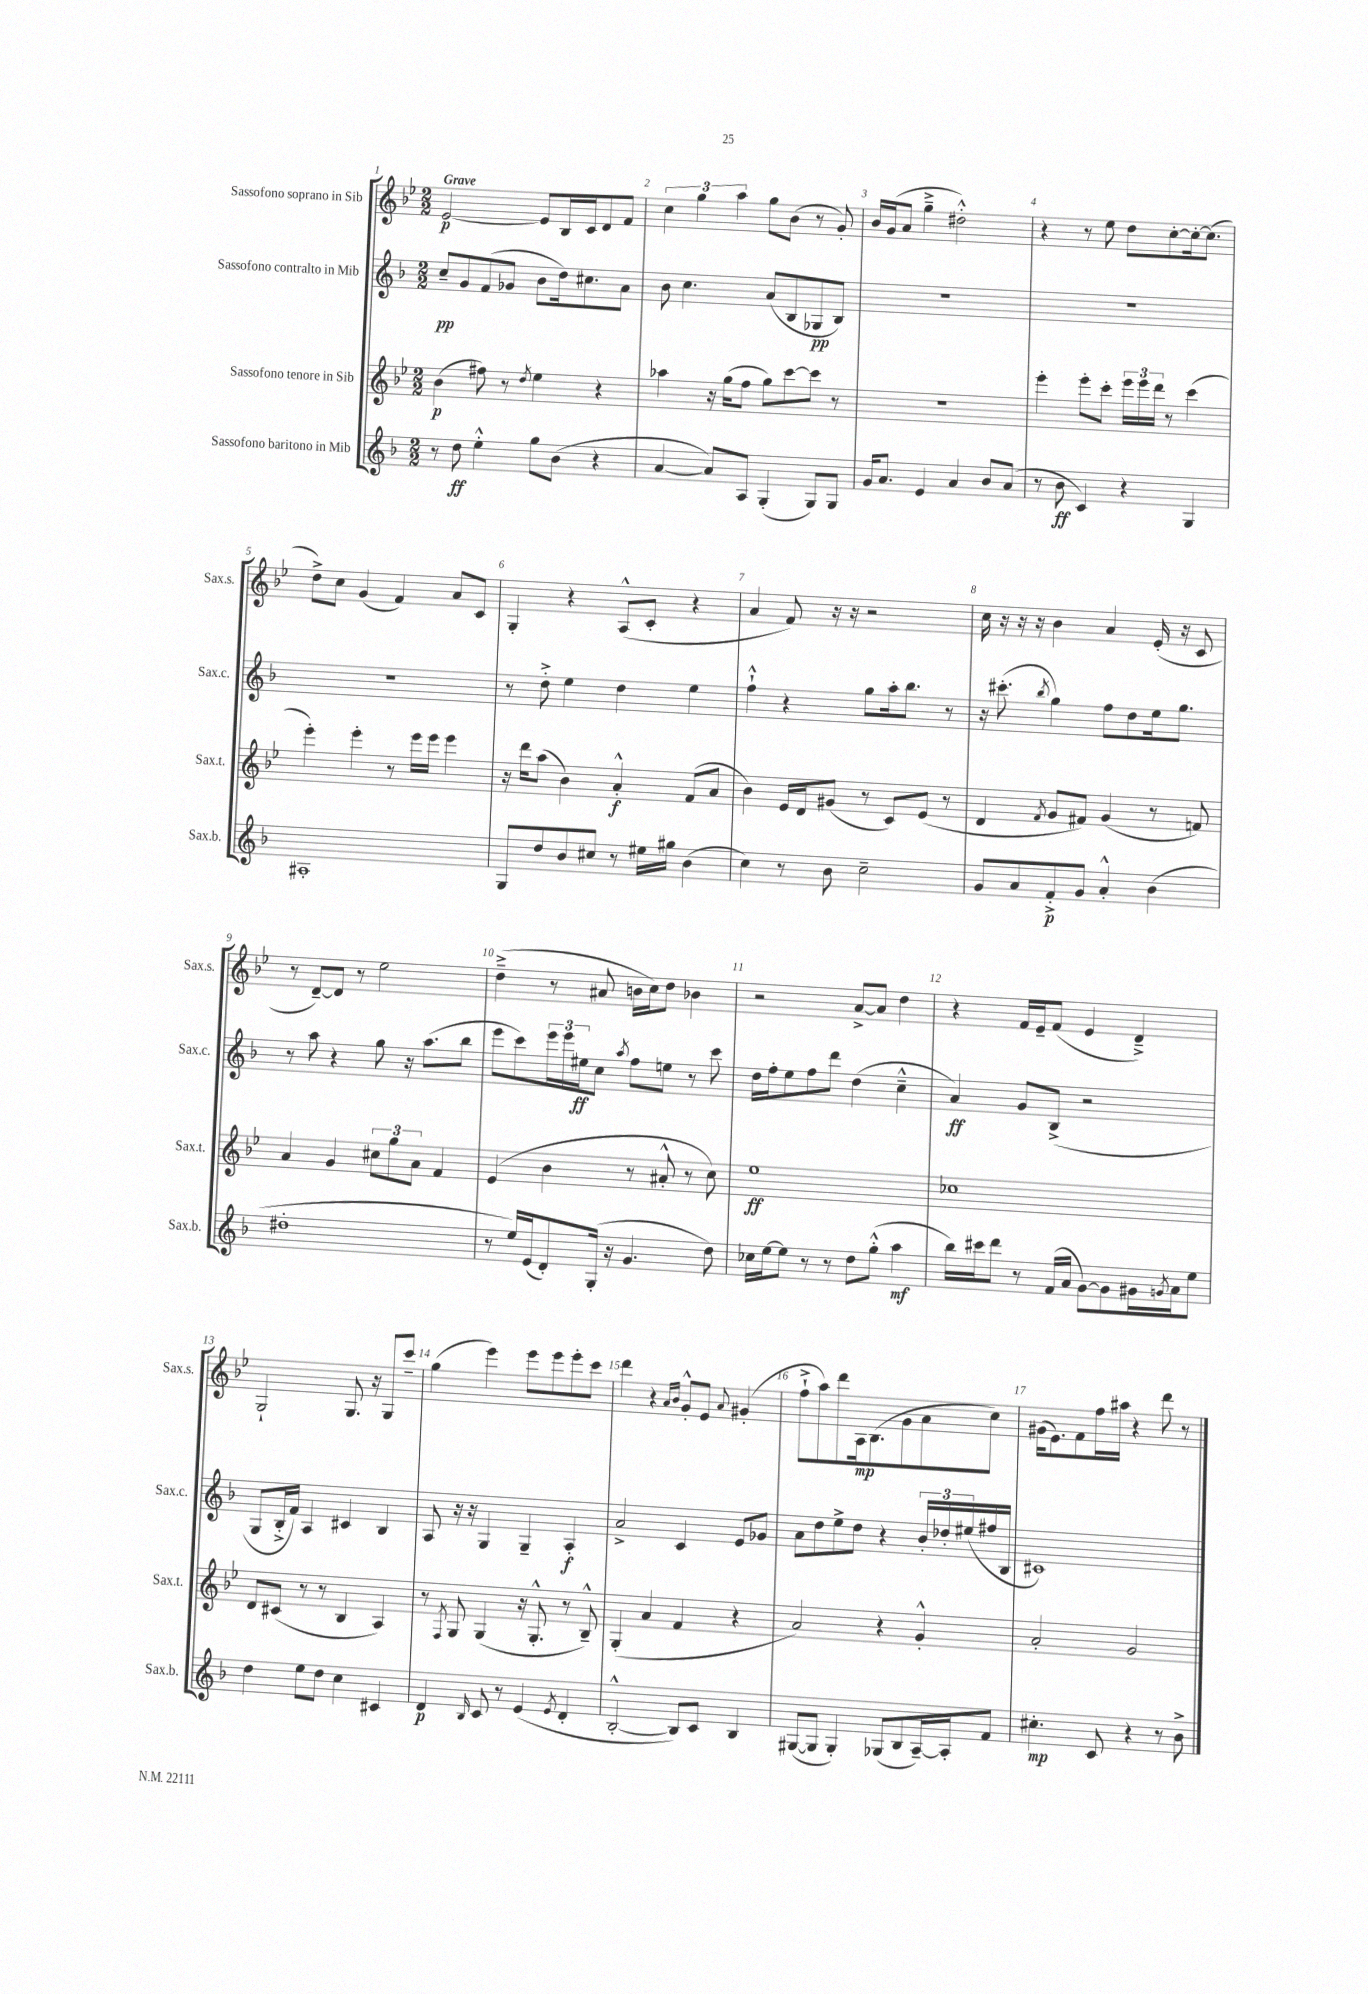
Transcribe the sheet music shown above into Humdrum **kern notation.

**kern	**kern	**kern	**kern
*staff4	*staff3	*staff2	*staff1
*clefG2	*clefG2	*clefG2	*clefG2
*k[b-]	*k[b-e-]	*k[b-]	*k[b-e-]
*M2/2	*M2/2	*M2/2	*M2/2
8r	(4b-\	8cc~/L	[2e-/
8dd\	.	8g/	.
4ee'^^\	8ff#\)	(8f/	.
.	8r	8g-/J	.
.	8qdd/	.	.
8gg\L	4ee-\	8b-\L	8e-/]L
(8b-\J	.	16dd\k)	16B-/L
.	.	8.cc#\	16c/J
4r	4r	.	8d/
.	.	8a\J	8f/J
=	=	=	=
[4a/	4aa-\	8b-\	6cc\
.	.	4.cc\	.
.	.	.	6gg\
8a/]L)	16r	.	.
.	(16gg\LK	.	.
.	.	.	6aa\
8A/J	8ff\J	.	.
(4G'/	8gg\L)	(8a/L	8gg\L
.	[8ccc\	8B-/	(8b-\J
8G/L)	8ccc\]J	8G-/	8r
8G/J	8r	8B-/J)	8g'/)
=	=	=	=
16g/LK	1r	1r	16b-/LL
8.a/J	.	.	(16g/J
.	.	.	8a/J
4e/	.	.	4gg~^\
4a/	.	.	2dd#'^^\)
8b-/L	.	.	.
(8a/J	.	.	.
=	=	=	=
8r	4eee-'\	1r	4r
8b-\	.	.	.
4c/)	8eee-'\L	.	8r
.	8ccc'\J	.	8ee-\
4r	24eee-\LL	.	8dd\L
.	24eee-\	.	.
.	24ddd\JJ	.	.
.	8r	.	[8cc'\
4G/	(4ccc\	.	16cc'\_k
.	.	.	(8.cc\]J
=	=	=	=
1A#'	4eee-'\)	1r	8dd^\L)
.	.	.	8cc\J
.	4eee-'\	.	(4g/
.	8r	.	4f/)
.	16eee-\LL	.	.
.	16eee-\JJ	.	.
.	4eee-\	.	8a/L
.	.	.	8c/J
=	=	=	=
8G/L	16r	8r	4G'/
.	16ddd\LK	.	.
8dd/	(8aa\J	8dd'^\	.
8b-/	4b-\)	4ee\	4r
8cc#/J	.	.	.
8r	4a'^^/	4dd\	(8A^^/L
16ee#\LL	.	.	8c'/J
16gg#\JJ	.	.	.
(4b-\	(8f/L	4ee\	4r
.	8a/J	.	.
=	=	=	=
4cc\)	4b-\)	4ff`^^\	4a/
8r	16e-/LL	4r	8f/)
.	16d/J	.	.
8b-\	(8g#/J	.	16r
.	.	.	16r
2cc~\	8r	8gg\L	2r
.	8c/L)	16aa'\k	.
.	.	8.bb-\J	.
.	(8e-/J	.	.
.	8r	8r	.
=	=	=	=
8g/L	4d/	16r	16cc\
.	.	(8.ccc#'\	16r
8a/	.	.	16r
.	.	.	16r
.	8qf/	8qbb-/	.
8f'^/	8g/L	4gg\)	4b-\
8g/J	8f#/J)	.	.
4a'^^/	(4g/	8ff\L	4a/
.	.	8dd\	.
(4b-\	8r	16ee\k	(16e-'/
.	.	8.gg\J	16r
.	8f/)	.	8c/
=	=	=	=
1dd#'	4a/	8r	8r
.	.	8aa\	[8d~/L)
.	4g/	4r	8d/]J
.	.	.	8r
.	12cc#\L	8gg\	2ee-\
.	12gg\	.	.
.	.	16r	.
.	12a\J	.	.
.	.	(8.aa\L	.
.	4f/	.	.
.	.	8bb-\J	.
=	=	=	=
8r	(4e-/	8eee\L	(4dd~^\
16ee/LL)	.	8ccc\)	.
(16e/J	.	.	.
8d'/)	4b-\	24eee\L	8r
.	.	24eee\	.
.	.	24ee#\J	.
(16G'/Jk	.	8cc\J	8a#/
16r	.	.	.
.	.	8qaa/	.
4.g/	8r	8ff\L	16b\LL
.	.	.	16cc\J)
.	8a#'^^/	8ee\J	8dd\J
.	8r	8r	4b-\
8dd\)	8cc\)	8ccc\	.
=	=	=	=
16cc-\LL	1ee-	16dd\LL	2r
[16ee\J	.	16ff'\J	.
8ee\]J	.	8ee\	.
8r	.	8ff\	.
8r	.	8ddd\J	.
8dd\L	.	(4dd\	[8a^/L
(8gg'^^\J	.	.	8a/]J
4aa\	.	4cc~^^\	4dd\
=	=	=	=
16bb-\LL)	1cc-	4a/)	4r
16ccc#\J	.	.	.
8ddd\J	.	.	.
8r	.	8g/L	16f/LL
.	.	.	16e-~/J
(16f/LL	.	(8B-^/J	(8f/J
16a/JJ	.	.	.
[8g\L)	.	2r	4e-/
8g\]	.	.	.
16g#\L	.	.	4d~^/)
8qg/	.	.	.
16a\J	.	.	.
8ee\J	.	.	.
=	=	=	=
4dd\	8d/L	8G/L	2G`/
.	(8c#/J	16B-'^/L	.
.	.	16f/JJ)	.
8ee\L	8r	4A/	.
8dd\J	8r	.	.
4cc\	4B-/	4c#/	8.G/
.	.	.	16r
4c#/	4A/)	4B-/	8G/L
.	.	.	8ccc~/J
=	=	=	=
4d/	8r	8A/	(4gg\
.	8qF/	.	.
.	8G/	16r	.
.	.	16r	.
16qqB-/	.	.	.
8c/	(4G/	4G/	4eee-\)
8r	.	.	.
(4e/	16r	4G~/	8eee-\L
.	8.G'^^/	.	.
.	.	.	8eee-\
8qe/	.	.	.
4d'/	8r	4A'/	8eee-'\
.	8B-~^^/)	.	8ccc\J
=	=	=	=
[2B-'^^/	(4G'/	2a^/	4ddd\
.	4a/	.	4r
.	.	.	16qqa/LL
.	.	.	16qqb-/JJ
8B-/]L)	4f/	4c/	8g'^^/L
8c/J	.	.	8e-/J
.	.	.	8qqa/
4B-/	4r	8e/L	(4g#'/
.	.	8g-/J	.
=	=	=	=
([8G#/L	2a/)	8a\L	8ff`^\L
8G#/]J	.	8dd\	8aa\)
4G#'/)	.	8ee^\	8ddd\
.	.	8dd\J	16A\k
.	.	.	(8.B-\
(8G-/L	4r	4r	.
8B-/	.	.	8g\
[16A~/L)	4g'^^/	24b-'/LL	8a\
.	.	24dd-'/	.
16A'/]J	.	.	.
.	.	(24ee#/	.
8f/J	.	16ff#/	8cc\J)
.	.	16B-/JJ	.
=	=	=	=
4.cc#'\	2a'/	1c#)	(16g#\LK
.	.	.	8.e-\)
.	.	.	8f\
8c/	.	.	16ff\L
.	.	.	16aa#\JJ
4r	2g/	.	4r
8r	.	.	8ddd\
8b-^\	.	.	8r
==	==	==	==
*-	*-	*-	*-
